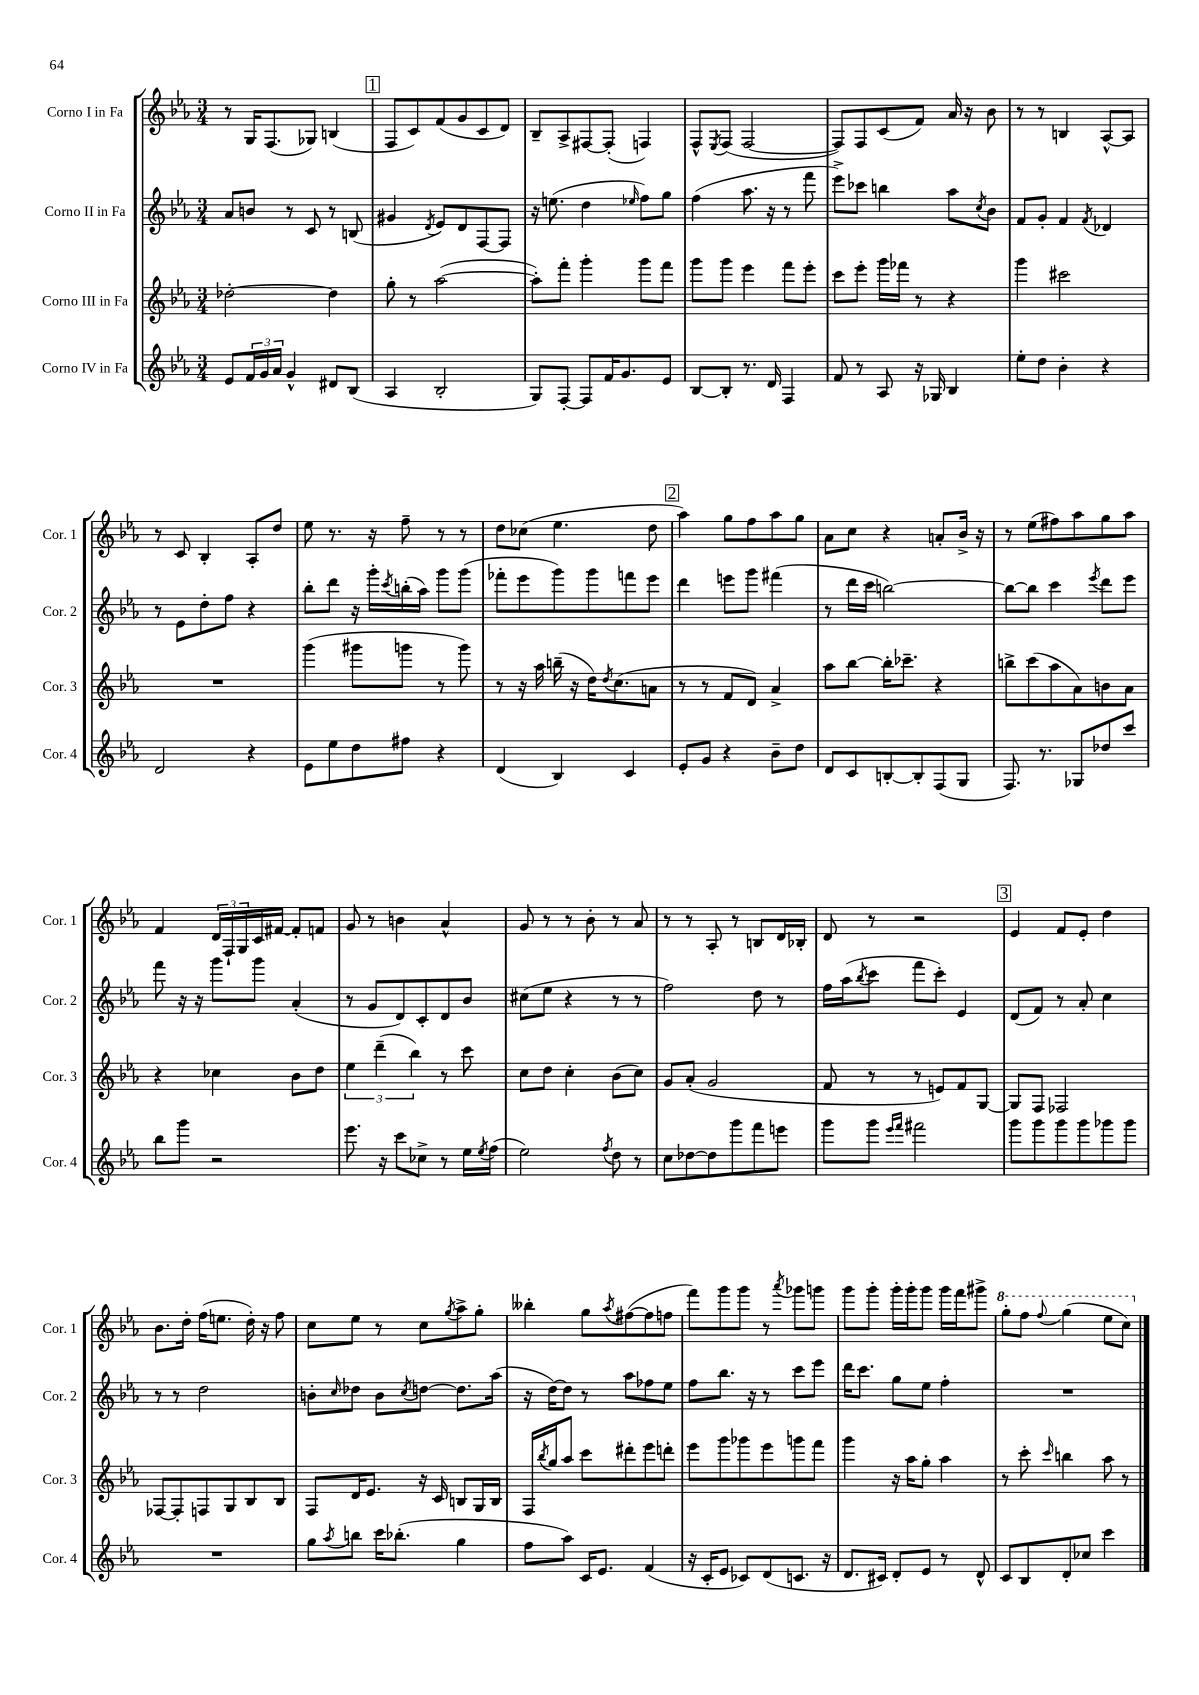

**kern	**kern	**kern	**kern
*staff4	*staff3	*staff2	*staff1
*clefG2	*clefG2	*clefG2	*clefG2
*k[b-e-a-]	*k[b-e-a-]	*k[b-e-a-]	*k[b-e-a-]
*M3/4	*M3/4	*M3/4	*M3/4
8e-	[2dd-'	8a-	8r
24f	.	8b	16G
24g	.	.	.
.	.	.	(8.F
24a-	.	.	.
4g^^	.	8r	.
.	.	8c	8G-)
8d#	4dd-]	8r	(4B
(8B-	.	(8B	.
=	=	=	=
4A-	8gg'	4g#	8F
.	8r	.	8c)
.	.	8qd	.
2B-'	([2aa-	8e-)	(8f
.	.	8d	8g
.	.	[8F	8c
.	.	8F]	8d)
=	=	=	=
8G)	8aa-'])	16r	8B-~
.	.	(8.ee	.
[8F'	8fff'	.	8A-^
8F]	4ggg'	4dd	[8F#
16f	.	.	(8F#']
8.g	.	.	.
.	.	16qqee-	.
.	8ggg	8ff)	4F)
8e-	8fff	8gg	.
=	=	=	=
[8B-	8ggg	(4ff	8F^^
.	.	.	8qE-
8B-']	8ggg	.	(8F
8.r	4eee-	8.aa-	[2F
16d	.	16r	.
4F	8fff	8r	.
.	8eee-'	8fff	.
=	=	=	=
8f	8ccc	8eee-^)	8F])
8r	8eee-'	8ccc-	8F
8A-	16ggg	4bb	(8c
.	16fff-	.	.
16r	8r	.	8f)
16G-	.	.	.
4B-	4r	8aa-	16a-
.	.	.	16r
.	.	8qcc	.
.	.	8b-	8b-
=	=	=	=
8ee-'	4ggg	8f	8r
8dd	.	8g'	8r
4b-'	2ccc#	4f	4B
.	.	8qf	.
4r	.	4d-	[8A-^^
.	.	.	8A-]
=	=	=	=
2d	2.r	8r	8r
.	.	8e-	8c
.	.	8dd'	4B-'
.	.	8ff	.
4r	.	4r	8A-'
.	.	.	8dd
=	=	=	=
8e-	(4ggg	8bb-'	8ee-
8ee-	.	8ddd	8.r
8dd	8ggg#	16r	.
.	.	16ggg'	16r
.	.	8qccc	.
8ff#	8ggg	(16bb'	8ff~
.	.	16aa-)	.
4r	8r	8ggg	8r
.	8ggg)	(8ggg	8r
=	=	=	=
(4d	8r	8fff-'	8dd
.	16r	8eee-	(8cc-
.	16aa-	.	.
4B-)	(16bb~	8ggg)	4.ee-
.	16r	.	.
.	16dd)	8ggg	.
.	8qdd	.	.
.	(8.cc	.	.
4c	.	8fff	.
.	8a	8eee-	8dd
=	=	=	=
8e-'	8r	4ddd	4aa-)
8g	8r	.	.
4r	8f	8eee	8gg
.	8d)	8ggg	8ff
8b-~	4a-^	(4fff#	8aa-
8dd	.	.	8gg
=	=	=	=
8d	8aa-	8r	8a-
8c	[8bb-	16ddd	8cc
.	.	16ccc	.
[8B'	16bb-']	[2bb)	4r
.	8.ccc-~	.	.
8B']	.	.	.
(8F	4r	.	8a'
8G	.	.	16b-^
.	.	.	16r
=	=	=	=
8.F)	8bb^	8bb_	8r
.	(8ccc	8bb]	(8ee-
8.r	.	.	.
.	8aa-	4ccc	8ff#)
8G-	8a-)	.	8aa-
.	.	8qeee-	.
8dd-	8b	8ddd	8gg
8ccc	8a-	8eee-	8aa-
=	=	=	=
8bb-	4r	8fff	4f
8ggg	.	16r	.
.	.	16r	.
2r	4cc-	8ggg	24d
.	.	.	24F`
.	.	.	24G
.	.	8ggg	16c
.	.	.	[16f#
.	8b-	(4a-'	8f#']
.	8dd	.	8f
=	=	=	=
8.eee-	6ee-	8r	8g
.	.	8g	8r
.	(6ddd~	.	.
16r	.	.	.
8ccc	.	8d)	4b
.	6bb-)	.	.
8cc-^	.	8c'	.
8r	8r	8d	4a-^^
16ee-	8ccc	8b-	.
8qee-	.	.	.
(16ff	.	.	.
=	=	=	=
2ee-)	8cc	(8cc#	8g
.	8dd	8ee-	8r
.	4cc'	4r	8r
.	.	.	8b-'
8qff	.	.	.
8dd	(8b-	8r	8r
8r	8cc)	8r	8a-
=	=	=	=
8cc	8g	2ff)	8r
[8dd-	(8a-'	.	8r
8dd-]	2g	.	8A-'
8ggg	.	.	8r
8fff	.	8dd	8B
8eee	.	8r	16d
.	.	.	16B-'
=	=	=	=
8ggg	8f	16ff	8d
.	.	(16aa-	.
.	.	8qbb-	.
8ggg	8r	8ccc	8r
16qqeee-	.	.	.
16qqfff	.	.	.
2fff#	8r	8fff	2r
.	8e)	8ccc')	.
.	8f	4e-	.
.	[8G	.	.
=	=	=	=
8ggg	8G]	(8d	4e-
8ggg	8F	8f)	.
8ggg	2F-	8r	8f
8ggg	.	8a-'	8e-'
8ggg-	.	4cc	4dd
8ggg-	.	.	.
=	=	=	=
2.r	[8F-	8r	8.b-
.	8F-']	8r	.
.	.	.	16dd'
.	8F	2dd	(16ff
.	.	.	8.ee
.	8G	.	.
.	8B-	.	16dd')
.	.	.	16r
.	8B-	.	8ff
=	=	=	=
8gg	8F	8b'	8cc
8qaa-	.	16qqcc	.
8bb	16d	8dd-	8ee-
.	8.e-	.	.
16ccc	.	8b	8r
(8.bb-'	.	.	.
.	.	8qcc	.
.	16r	[8dd	8cc
.	16c	.	.
.	.	.	8qgg
4gg	8B	8.dd]	8aa-^
.	16G	.	8gg'
.	16B	(16aa-	.
=	=	=	=
8ff	16F	16r	4bb--'
.	8qbb-	.	.
.	16gg	[16dd)	.
8aa-)	8aa-	8dd]	.
16c	8ccc	8r	8gg
8.e-	.	.	.
.	.	.	8qaa-
.	8ddd#'	8aa-	([8ff#
(4f	8eee-	8ff-	8ff#]
.	8ddd'	8ee-	8ff
=	=	=	=
16r	8eee-	8ff	8fff)
16c'	.	.	.
8e-	8ggg	8.bb-	8ggg
8c-)	8ggg-	.	8ggg
.	.	16r	.
(8d	8eee-	8r	8r
.	.	.	8qaaa-
8.c	8ggg	8ccc	8ggg-
.	8fff	8eee-	8ggg
16r	.	.	.
=	=	=	=
8.d	4ggg	16ddd	8ggg
.	.	8.ccc	.
.	.	.	8ggg'
16c#)	.	.	.
8d'	16r	8gg	16ggg'
.	16aa-	.	16ggg'
8e-	8gg'	8ee-	8ggg
8r	4aa-	4ff'	16ggg
.	.	.	16fff
8d^^	.	.	8ggg#^
=	=	=	=
8c	8r	2.r	8ggg'
8B-	8ccc'	.	8fff
.	16qqccc	.	8qqfff
8d'	4bb	.	(4ggg
8cc-	.	.	.
4ccc	8aa-	.	8eee-
.	8r	.	8ccc)
==	==	==	==
*-	*-	*-	*-
